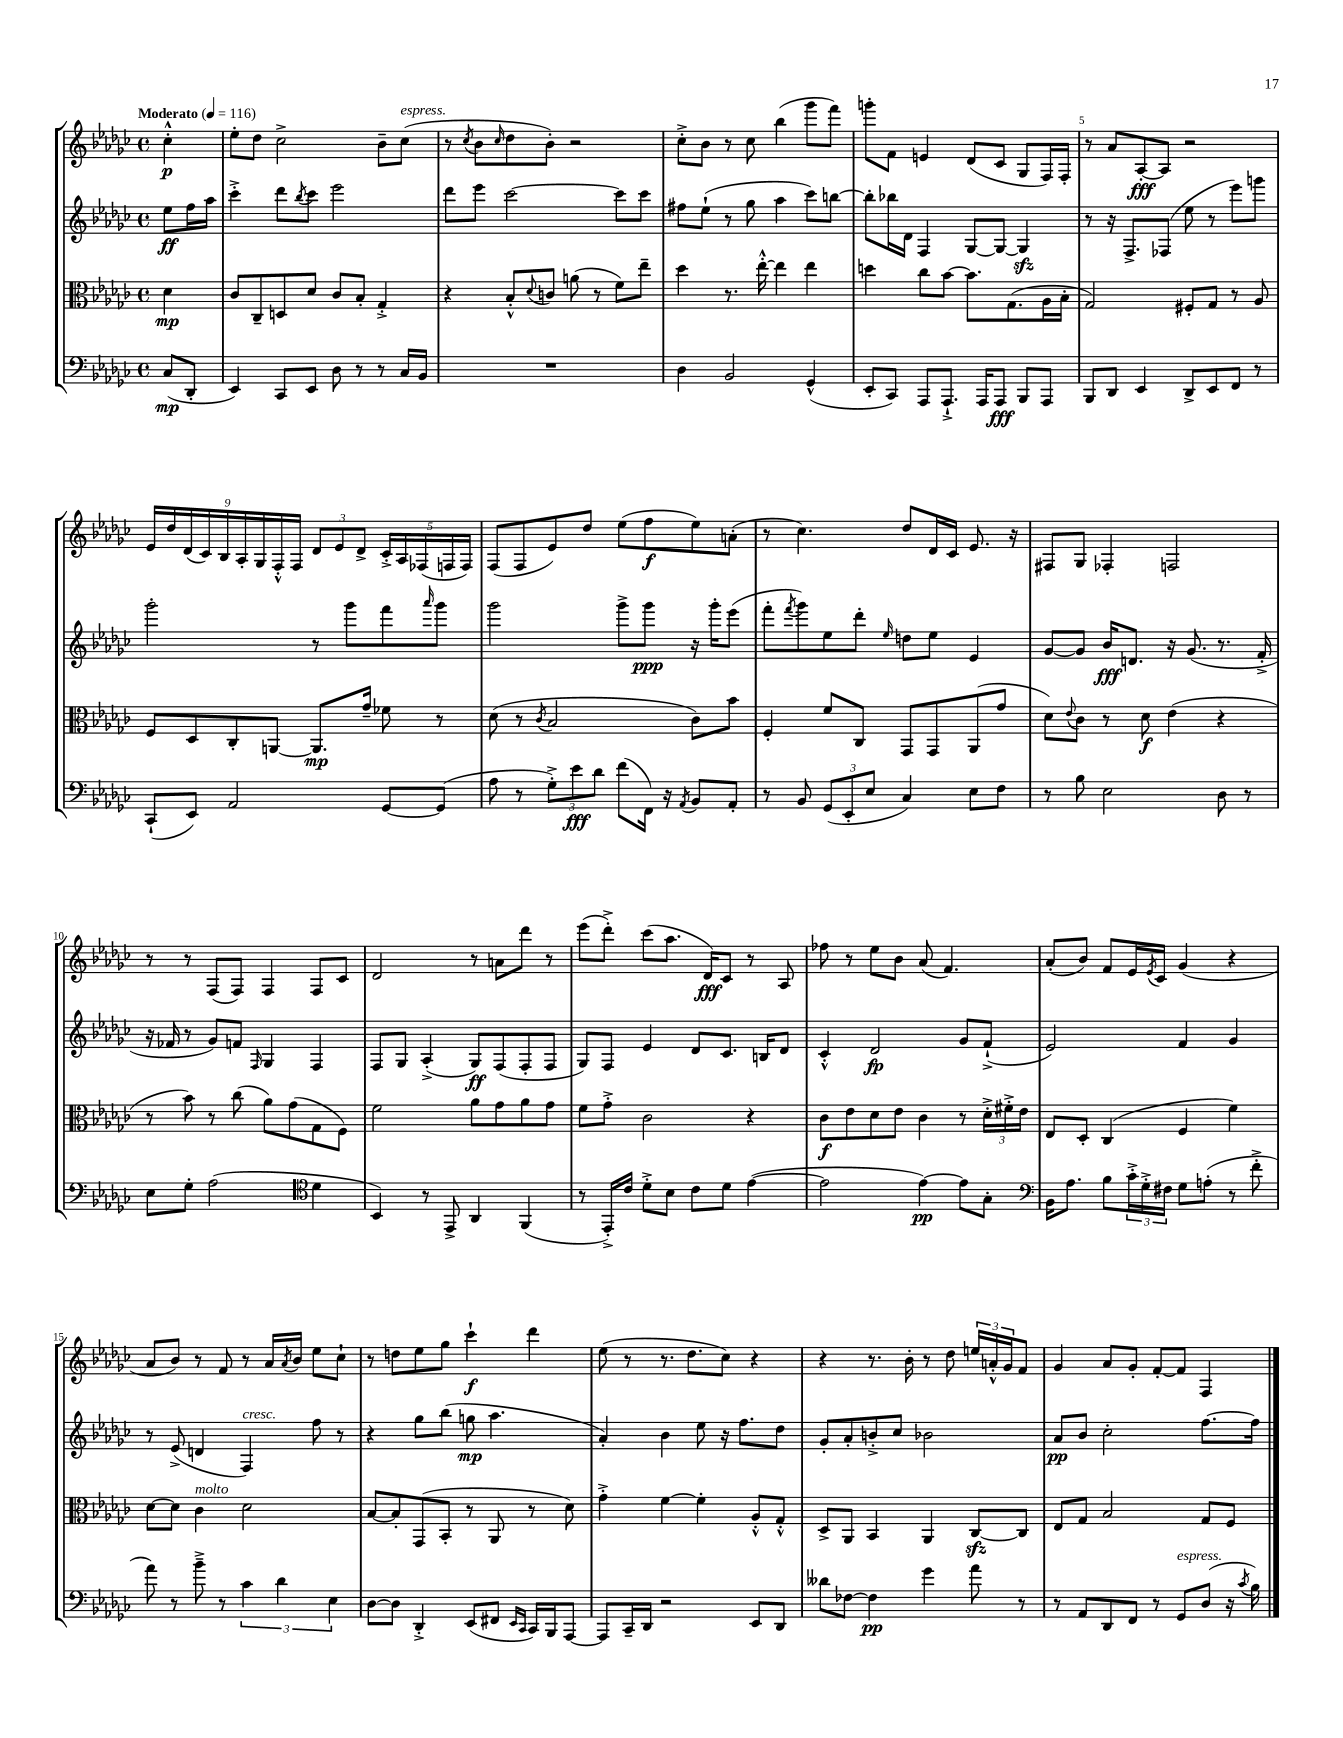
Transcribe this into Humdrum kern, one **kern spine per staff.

**kern	**dynam	**kern	**dynam	**kern	**dynam	**kern	**dynam
*part4	*part4	*part3	*part3	*part2	*part2	*part1	*part1
*staff4	*staff4	*staff3	*staff3	*staff2	*staff2	*staff1	*staff1
*clefF4	*	*clefC3	*	*clefG2	*	*clefG2	*
*k[b-e-a-d-g-c-]	*	*k[b-e-a-d-g-c-]	*	*k[b-e-a-d-g-c-]	*	*k[b-e-a-d-g-c-]	*
*M4/4	*	*M4/4	*	*M4/4	*	*M4/4	*
*met(c)	*	*met(c)	*	*met(c)	*	*met(c)	*
*MM116	*	*MM116	*	*MM116	*	*MM116	*
=	=	=	=	=	=	=	=
!	!	!	!	!	!	!LO:TX:a:B:t=Moderato	!
(8C-/L	mp	4d-\	mp	8ee-\L	ff	4cc-'^^\	p
8DD-'/J	.	.	.	16ff\L	.	.	.
.	.	.	.	16aa-\JJ	.	.	.
=1	=1	=1	=1	=1	=1	=1	=1
4EE-/)	.	8c-/L	.	4ccc-'^\	.	8ee-'\L	.
.	.	8C-~/	.	.	.	8dd-\J	.
8CC-/L	.	8Dn/	.	8ddd-\L	.	2cc-^\	.
.	.	.	.	8qbb-/	.	.	.
8EE-/J	.	8d-/J	.	8ccc-\J	.	.	.
8D-\	.	8c-/L	.	2eee-\	.	.	.
8r	.	8B-'/J	.	.	.	.	.
8r	.	4G-'^/	.	.	.	8b-~\L	.
!	!	!	!	!	!	!LO:TX:a:i:t=espress.	!
16C-/LL	.	.	.	.	.	(8cc-\J	.
16BB-/JJ	.	.	.	.	.	.	.
=2	=2	=2	=2	=2	=2	=2	=2
1r	.	4r	.	8ddd-\L	.	8r	.
.	.	.	.	.	.	8qcc-/	.
.	.	.	.	8eee-\J	.	8b-\L	.
.	.	.	.	.	.	16qqcc-/	.
.	.	8B-'^^/L	.	[2ccc-\	.	8dd-\	.
.	.	8qqd-/	.	.	.	.	.
.	.	8cn/J	.	.	.	8b-'\J)	.
.	.	(8an\	.	.	.	2r	.
.	.	8r	.	.	.	.	.
.	.	8f\L)	.	8ccc-\L]	.	.	.
.	.	8ee-~\J	.	8ccc-\J	.	.	.
=3	=3	=3	=3	=3	=3	=3	=3
4D-\	.	4dd-\	.	8ff#X\L	.	8cc-'^\L	.
.	.	.	.	(8ee-`\J	.	8b-\J	.
2BB-/	.	8.r	.	8r	.	8r	.
.	.	.	.	8gg-\	.	8cc-\	.
.	.	[16ee-'^^\	.	.	.	.	.
.	.	4ee-\]	.	4aa-\	.	(4bb-\	.
(4GG-^^/	.	4ee-\	.	8ccc-\L)	.	8ggg-\L	.
.	.	.	.	[8bbn\J	.	8fff\J)	.
=4	=4	=4	=4	=4	=4	=4	=4
8EE-'/L	.	4ddn\	.	8bb'\L]	.	8gggn'\L	.
8CC-/J)	.	.	.	16bb-X\L	.	8f\J	.
.	.	.	.	16d-\JJ	.	.	.
8AAA-/L	.	8cc-\L	.	4F/	.	4en/	.
8.AAA-`^/J	.	[8b-\J	.	.	.	.	.
.	.	8.b-\L]	.	[8G-/L	.	(8d-/L	.
16AAA-/KL	.	.	.	.	.	.	.
8AAA-/J	fff	.	.	8G-/J_	.	8c-/J	.
.	.	(8.G-\	.	.	.	.	.
8BBB-/L	.	.	.	4G-zz/]	.	8G-/L	.
8AAA-/J	.	16A-\L	.	.	.	16F/L)	.
.	.	16B-'\JJ	.	.	.	16F'/JJ	.
=5	=5	=5	=5	=5	=5	=5	=5
8BBB-/L	.	2G-/)	.	8r	.	8r	.
8DD-/J	.	.	.	16r	.	8a-/L	.
.	.	.	.	8.F^/L	.	.	.
4EE-/	.	.	.	.	.	[8A-'/	fff
.	.	.	.	(8F-X/J	.	8A-/J]	.
8DD-^/L	.	8F#X'/L	.	8ee-\	.	2r	.
8EE-/	.	8G-/J	.	8r	.	.	.
8FF/J	.	8r	.	8eee-\L)	.	.	.
8r	.	8A-/	.	8gggn\J	.	.	.
!!LO:LB:g=z
=6	=6	=6	=6	=6	=6	=6	=6
(8CC-`/L	.	8F/L	.	2ggg-'\	.	18e-/LL	.
.	.	.	.	.	.	18dd-/	.
.	.	.	.	.	.	(18d-/	.
8EE-/J)	.	8D-/	.	.	.	.	.
.	.	.	.	.	.	18c-/)	.
.	.	.	.	.	.	18B-/	.
2AA-/	.	8C-'/	.	.	.	.	.
.	.	.	.	.	.	18A-'/	.
.	.	.	.	.	.	18G-/	.
.	.	[8AAn/J	.	.	.	.	.
.	.	.	.	.	.	18F'^^/	.
.	.	.	.	.	.	18F/JJ	.
.	.	8.AA/L]	mp	8r	.	12d-/L	.
.	.	.	.	.	.	12e-/	.
.	.	.	.	8ggg-\L	.	.	.
.	.	.	.	.	.	12d-^/J	.
.	.	16g-~/Jk	.	.	.	.	.
[8GG-/L	.	8f-X\	.	8fff\	.	20c-'^/LL	.
.	.	.	.	.	.	20A-/	.
.	.	.	.	.	.	(20F-X/	.
.	.	.	.	16qqaaa-/	.	.	.
(8GG-/J]	.	8r	.	8ggg-\J	.	.	.
.	.	.	.	.	.	20Fn/	.
.	.	.	.	.	.	20F/JJ)	.
=7	=7	=7	=7	=7	=7	=7	=7
8A-\	.	(8d-\	.	2ggg-\	.	(8F/L	.
8r	.	8r	.	.	.	8F/	.
.	.	8qc-/	.	.	.	.	.
12G-'^\L)	.	2B-/	.	.	.	8e-/)	.
12e-\	fff	.	.	.	.	.	.
.	.	.	.	.	.	8dd-/J	.
12d-\J	.	.	.	.	.	.	.
(8f\L	.	.	.	8ggg-^\L	.	(8ee-\L	.
16FF\Jk)	.	.	.	8ggg-\J	ppp	8ff\	f
16r	.	.	.	.	.	.	.
8qAA-/	.	.	.	.	.	.	.
8BB-/L	.	8c-\L)	.	16r	.	8ee-\)	.
.	.	.	.	16ggg-'\KL	.	.	.
8AA-'/J	.	8b-\J	.	(8eee-\J	.	(8an'\J	.
=8	=8	=8	=8	=8	=8	=8	=8
8r	.	4F'/	.	8fff'\L	.	8r	.
.	.	.	.	8qfff/	.	.	.
8BB-/	.	.	.	8ggg-\)	.	4.cc-\)	.
(12GG-/L	.	8f/L	.	8ee-\	.	.	.
12EE-'/	.	.	.	.	.	.	.
.	.	8C-/J	.	8ddd-'\J	.	.	.
12E-/J	.	.	.	.	.	.	.
.	.	.	.	16qqee-/	.	.	.
4C-/)	.	8GG-/L	.	8ddn\L	.	8dd-/L	.
.	.	8GG-/	.	8ee-\J	.	16d-/L	.
.	.	.	.	.	.	16c-/JJ	.
8E-\L	.	(8AA-/	.	4e-/	.	8.e-/	.
8F\J	.	8g-/J	.	.	.	.	.
.	.	.	.	.	.	16r	.
=9	=9	=9	=9	=9	=9	=9	=9
8r	.	8d-\L)	.	[8g-/L	.	8F#X/L	.
.	.	8qqe-/	.	.	.	.	.
8B-\	.	8c-\J	.	8g-/J]	.	8G-/J	.
2E-\	.	8r	.	16b-/KL	fff	4F-X'/	.
.	.	.	.	8.dn/J	.	.	.
.	.	8d-\	f	.	.	.	.
.	.	(4e-\	.	16r	.	2Fn/	.
.	.	.	.	(8.g-/	.	.	.
8D-\	.	4r	.	8.r	.	.	.
8r	.	.	.	.	.	.	.
.	.	.	.	16f'^/	.	.	.
!!LO:LB:g=z
=10	=10	=10	=10	=10	=10	=10	=10
8E-\L	.	8r	.	16r	.	8r	.
.	.	.	.	16f-X/	.	.	.
8G-'\J	.	8b-\)	.	8r	.	8r	.
(2A-\	.	8r	.	8g-/L)	.	(8F/L	.
.	.	(8cc-\	.	8fn/J	.	8F/J)	.
.	.	.	.	16qqF/	.	.	.
.	.	8a-\L)	.	4G-/	.	4F/	.
.	.	(8g-\	.	.	.	.	.
*clefC4	*	*	*	*	*	*	*
4d-\	.	8G-\	.	4F/	.	8F/L	.
.	.	8F\J)	.	.	.	8c-/J	.
=11	=11	=11	=11	=11	=11	=11	=11
4BB-/)	.	2f\	.	8F/L	.	2d-/	.
.	.	.	.	8G-/J	.	.	.
8r	.	.	.	(4A-'^/	.	.	.
8EE-^/	.	.	.	.	.	.	.
4AA-/	.	8a-\L	.	8G-/L)	ff	8r	.
.	.	8g-\	.	(8F/	.	8an\L	.
(4FF/	.	8a-\	.	8F'/	.	8ddd-\J	.
.	.	8g-\J	.	8F/J	.	8r	.
=12	=12	=12	=12	=12	=12	=12	=12
8r	.	8f\L	.	8G-/L)	.	(8eee-\L	.
16EE-'^/LL)	.	8g-'^\J	.	8F/J	.	8ddd-'^\J)	.
16c-/JJ	.	.	.	.	.	.	.
8d-'^\L	.	2c-\	.	4e-/	.	(8ccc-\L	.
8B-\J	.	.	.	.	.	8.aa-\J	.
8c-\L	.	.	.	8d-/L	.	.	.
.	.	.	.	.	.	16d-/KL)	fff
8d-\J	.	.	.	8.c-/J	.	8c-/J	.
([4e-\	.	4r	.	.	.	8r	.
.	.	.	.	16Bn/KL	.	.	.
.	.	.	.	8d-/J	.	8A-/	.
=13	=13	=13	=13	=13	=13	=13	=13
2e-\]	.	8c-\L	f	4c-'^^/	.	8ff-X\	.
.	.	8e-\	.	.	.	8r	.
.	.	8d-\	.	2d-/	fp	8ee-\L	.
.	.	8e-\J	.	.	.	8b-\J	.
[4e-\)	pp	4c-\	.	.	.	(8a-/	.
.	.	.	.	.	.	4.f/)	.
8e-\L]	.	8r	.	8g-/L	.	.	.
8G-'\J	.	24d-'^\LL	.	(8f`^/J	.	.	.
.	.	24f#X'^\	.	.	.	.	.
.	.	24e-\JJ	.	.	.	.	.
=14	=14	=14	=14	=14	=14	=14	=14
*clefF4	*	*	*	*	*	*	*
16BB-\KL	.	8E-/L	.	2e-/)	.	(8a-'/L	.
8.A-\J	.	.	.	.	.	.	.
.	.	8D-'/J	.	.	.	8b-/J)	.
8B-\L	.	(4C-/	.	.	.	8f/L	.
24c-'^\L	.	.	.	.	.	16e-/L	.
24G-'^\	.	.	.	.	.	.	.
.	.	.	.	.	.	8qe-/	.
.	.	.	.	.	.	16c-/JJ	.
24F#X\JJ	.	.	.	.	.	.	.
8G-\L	.	4F/	.	4f/	.	(4g-/	.
(8An'\J	.	.	.	.	.	.	.
8r	.	4f\)	.	4g-/	.	4r	.
8f'^\	.	.	.	.	.	.	.
!!LO:LB:g=z
=15	=15	=15	=15	=15	=15	=15	=15
8a-\)	.	[8d-\L	.	8r	.	8a-/L	.
8r	.	8d-\J]	.	(8e-^/	.	8b-/J)	.
!	!	!LO:TX:a:i:t=molto	!	!	!	!	!
8b-~^\	.	4c-\	.	4dn/	.	8r	.
8r	.	.	.	.	.	8f/	.
!	!	!	!	!LO:TX:a:i:t=cresc.	!	!	!
6c-\	.	2d-\	.	4F/)	.	8r	.
.	.	.	.	.	.	16a-/LL	.
6d-\	.	.	.	.	.	.	.
.	.	.	.	.	.	8qa-/	.
.	.	.	.	.	.	16b-/JJ	.
.	.	.	.	8ff\	.	8ee-\L	.
6E-\	.	.	.	.	.	.	.
.	.	.	.	8r	.	8cc-`\J	.
=16	=16	=16	=16	=16	=16	=16	=16
[8D-\L	.	[8B-/L	.	4r	.	8r	.
8D-\J]	.	8B-'/]	.	.	.	8ddn\L	.
4DD-'^/	.	(8GG-/	.	8gg-\L	.	8ee-\	.
.	.	8BB-'/J	.	(8bb-\J	.	8gg-\J	.
(8EE-/L	.	8r	.	8ggn\	mp	4ccc-`\	f
8FF#X/J	.	8AA-/	.	4.aa-\	.	.	.
16qqEE-/LL	.	.	.	.	.	.	.
16qqCC-/JJ	.	.	.	.	.	.	.
16CC-/LL)	.	8r	.	.	.	4ddd-\	.
16BBB-/J	.	.	.	.	.	.	.
[8AAA-/J	.	8d-\)	.	.	.	.	.
=17	=17	=17	=17	=17	=17	=17	=17
8AAA-/L]	.	4g-'^\	.	4a-'/)	.	(8ee-\	.
16CC-~/L	.	.	.	.	.	8r	.
16DD-/JJ	.	.	.	.	.	.	.
2r	.	[4f\	.	4b-\	.	8.r	.
.	.	.	.	.	.	8.dd-\L	.
.	.	4f'\]	.	8ee-\	.	.	.
.	.	.	.	16r	.	8cc-\J)	.
.	.	.	.	8.ff\L	.	.	.
8EE-/L	.	8A-'^^/L	.	.	.	4r	.
8DD-/J	.	8G-'^^/J	.	8dd-\J	.	.	.
=18	=18	=18	=18	=18	=18	=18	=18
8d--X\L	.	8D-^/L	.	8g-'/L	.	4r	.
[8F-X\J	.	8AA-/J	.	8a-'/	.	.	.
4F-\]	pp	4BB-/	.	8bn'^/	.	8.r	.
.	.	.	.	8cc-/J	.	.	.
.	.	.	.	.	.	16b-'\	.
4g-\	.	4AA-/	.	2b-X\	.	8r	.
.	.	.	.	.	.	8dd-\	.
8a-\	.	[8C-zz/L	.	.	.	24een/LL	.
.	.	.	.	.	.	24an'^^/	.
.	.	.	.	.	.	24g-/J	.
8r	.	8C-/J]	.	.	.	8f/J	.
=19	=19	=19	=19	=19	=19	=19	=19
8r	.	8E-/L	.	8a-/L	pp	4g-/	.
8AA-/L	.	8G-/J	.	8b-/J	.	.	.
8DD-/	.	2B-/	.	2cc-'\	.	8a-/L	.
8FF/J	.	.	.	.	.	8g-'/J	.
8r	.	.	.	.	.	[8f'/L	.
!LO:TX:a:i:t=espress.	!	!	!	!	!	!	!
8GG-/L	.	.	.	.	.	8f/J]	.
(8D-/J	.	8G-/L	.	[8.ff\L	.	4F/	.
16r	.	8F/J	.	.	.	.	.
8qc-/	.	.	.	.	.	.	.
16B-\)	.	.	.	16ff\Jk]	.	.	.
==	==	==	==	==	==	==	==
*-	*-	*-	*-	*-	*-	*-	*-
